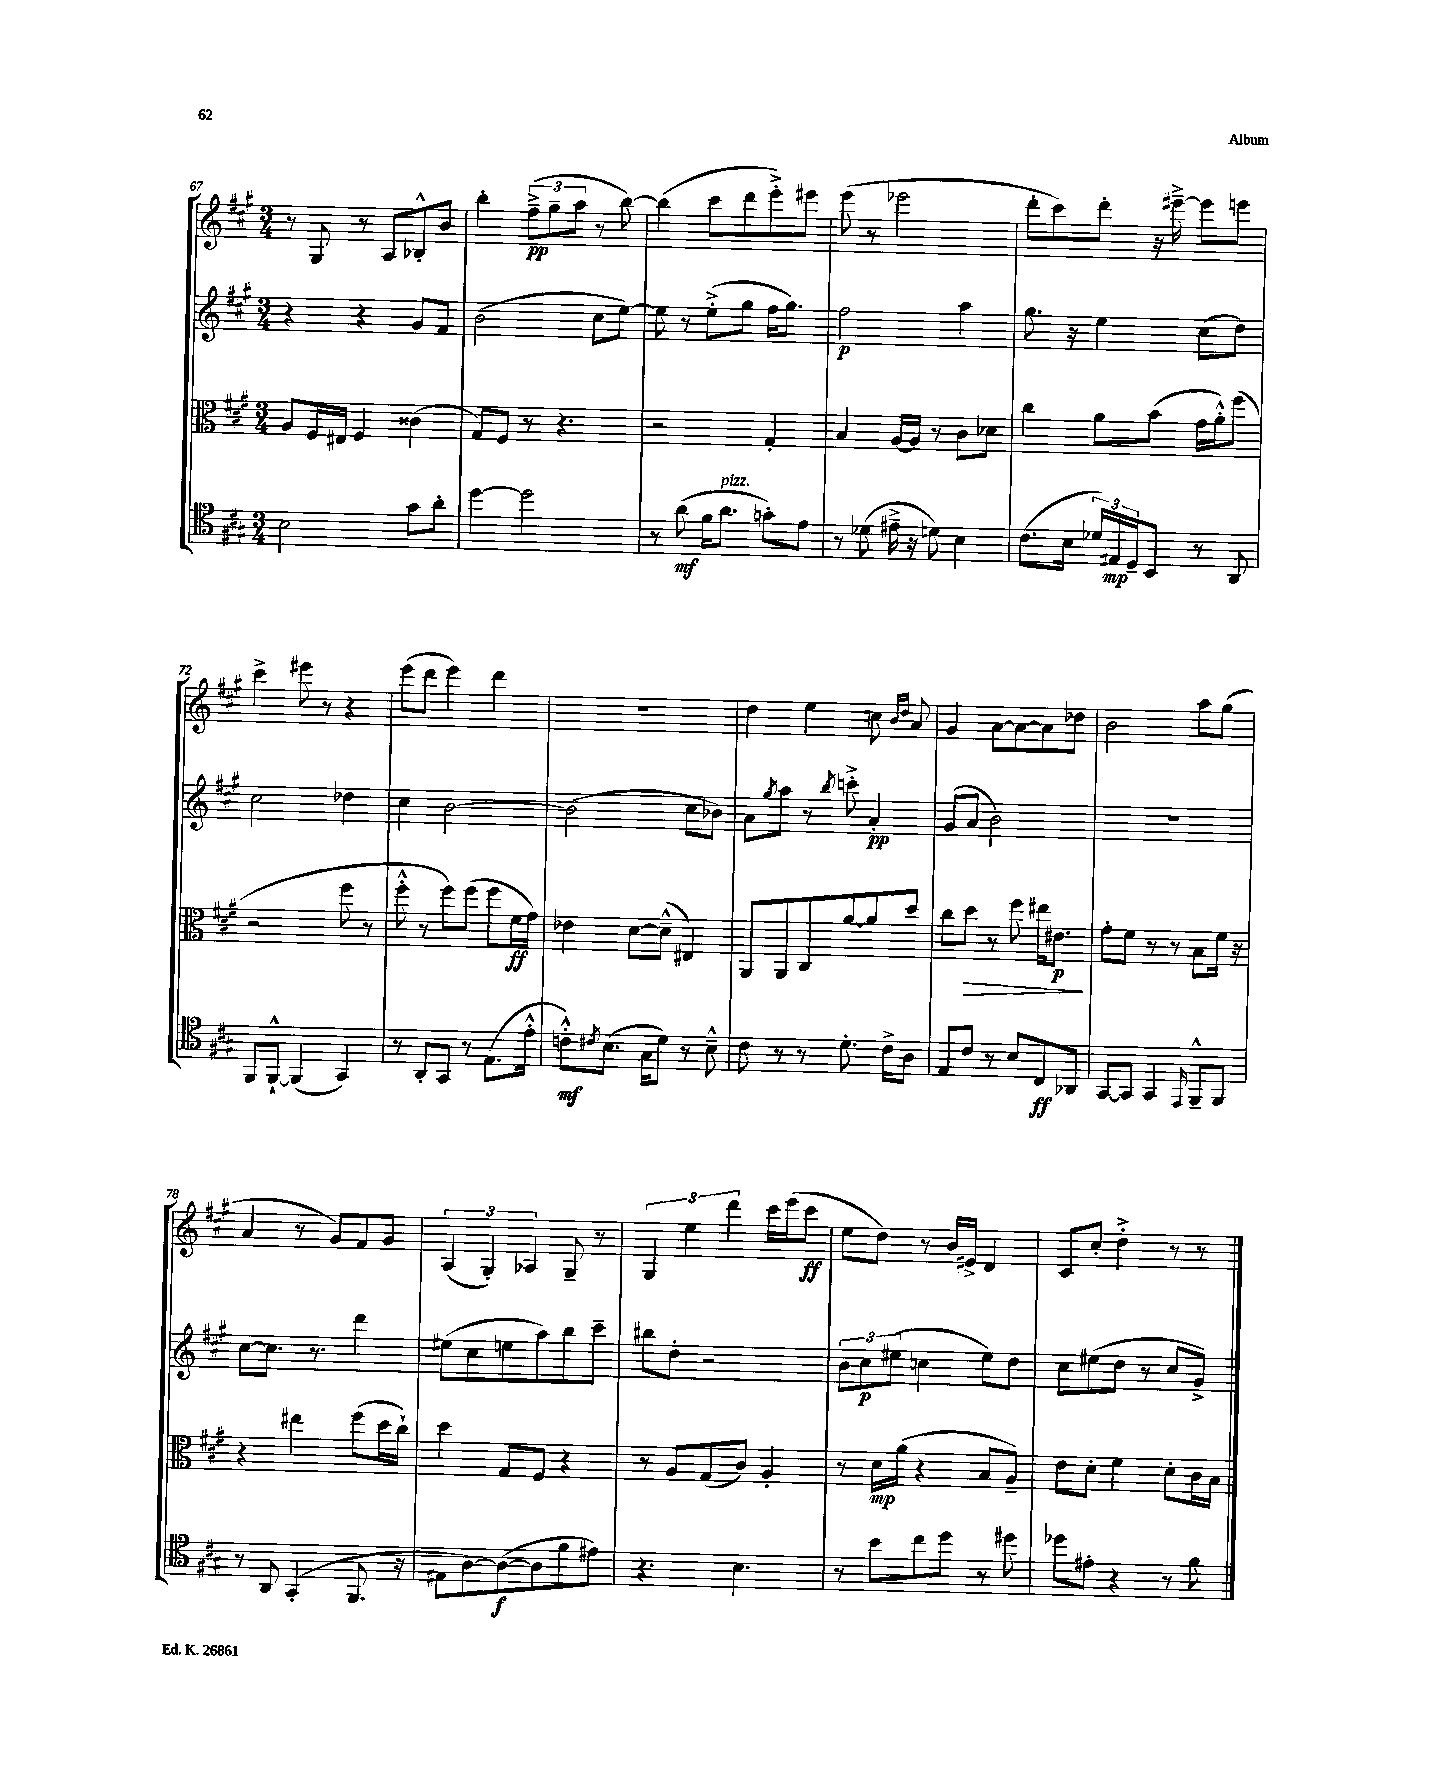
<<
\new StaffGroup <<
\new Staff = "s0" {
    \clef treble \key a \major \numericTimeSignature \time 3/4
    r8 gis8 r8 a8 bes8-.-^ b'8 |
    b''4-. \tuplet 3/2 { fis''8--->\pp( gis''8-- a''8 } r8 b''8~) |
    b''4( cis'''8 d'''8 e'''8-.->) eis'''8 |
    e'''8( r8 ees'''2 |
    d'''8-. cis'''8) d'''8-. r16 eis'''16~---> eis'''8 e'''8 |
    cis'''4-> eis'''8 r8 r4 |
    e'''8( d'''8 e'''4) d'''4 |
    R2. |
    d''4 e''4 c''8 \grace { b'16 d''16 } a'8 |
    gis'4 a'8~ a'8~ a'8 des''8 |
    b'2 a''8 gis''8( |
    a'4 r8 gis'8) fis'8 gis'8 |
    \tuplet 3/2 { a4( gis4-.) aes4 } gis8-- r8 |
    \tuplet 3/2 { gis4 e''4 d'''4 } cis'''16 e'''16( cis'''8\ff |
    e''8 d''8) r8 b'16 eis'16-> d'4 |
    cis'8 cis''8-. d''4-.-> r8 r8 \bar "|." |
}
\new Staff = "s1" {
    \clef treble \key a \major \numericTimeSignature \time 3/4
    r4 r4 gis'8 fis'8 |
    b'2( cis''8 e''8~) |
    e''8 r8 e''8-.->( gis''8 fis''16 gis''8.) |
    fis''2\p a''4 |
    gis''8. r16 e''4 cis''8( d''8) |
    cis''2 des''4 |
    cis''4 b'2~ |
    b'2( cis''8 bes'8) |
    a'8 \acciaccatura { gis''8 } a''8 r8 \acciaccatura { b''8 } c'''8-.-> a'4-.\pp |
    gis'8( a'8 b'2) |
    R2. |
    cis''8~ cis''8. r8. d'''4 |
    eis''8( cis''8 e''8 a''8) b''8 cis'''8-- |
    bis''8 d''8-. r2 |
    \tuplet 3/2 { b'8 cis''8\p eis''8( } c''4 eis''8) d''8 |
    cis''8 eis''8( d''8 r8 cis''8 gis'8->) \bar "|." |
}
\new Staff = "s2" {
    \clef alto \key a \major \numericTimeSignature \time 3/4
    a8 fis16 eis16 fis4 cisis'4( |
    gis8) fis8 r8 r4. |
    r2 gis4-. |
    b4 a16~ a16 r8 cis'8 des'8 |
    cis''4 a'8 b'8( gis'16 a'16-.-^) fis''8( |
    r2 fis''8 r8 |
    fis''8-.-^ r8 fis''8) fis''8( fis''8 fis'16\ff gis'16) |
    ees'4 d'8~ d'8---^( eis4) |
    a,8 a,8 cis8 a'8~ a'8 d''8 |
    cis''8 d''8\> r8 fis''8 eis''16 eis'8.\p\! |
    gis'8-. fis'8 r8 r8 b8 fis'16 r16 |
    r4 eis''4 fis''8( d''16 cis''16-!) |
    d''4 gis8 fis8 r4 |
    r8 a8 gis8( cis'8) a4-. |
    r8 d'16\mp a'16( r4 b8 a8--) |
    e'8 d'8-. fis'4 d'8-. cis'16 b16 \bar "|." |
}
\new Staff = "s3" {
    \clef tenor \key a \major \numericTimeSignature \time 3/4
    b2 gis'8 a'8-. |
    d''4~ d''2 |
    r8 a'8\mf( fis'16 a'8.^\markup { \italic "pizz." } g'8-.) e'8 |
    r8 des'8( eis'16---> r16 d'8) b4 |
    cis'8.( b16 \tuplet 3/2 { des'16) eis16\mp d16-- } b,8 r8 a,8 |
    fis,8 fis,8~-!-^ fis,4( gis,4) |
    r8 a,8-. gis,8 r8 e8.( e'16-.-^ |
    c'8-.-^\mf) \acciaccatura { cis'8 } b8.( gis16 d'8) r8 b8---^ |
    cis'8 r8 r8 d'8.-. cis'16-> a8 |
    e8 cis'8 r8 b8 cis8\ff aes,8 |
    gis,8~ gis,8 gis,4 \grace { e,16 } fis,8---^ fis,8 |
    r8 a,8 gis,4-.( fis,8. r16 |
    eis8 a8~) a8~\f( a8 fis'8 eis'8) |
    r4. b4. |
    r8 b'8 cis''8 d''8 r8 dis''8 |
    des''8 eis'8-. r4 r8 fis'8 \bar "|." |
}
>>
>>
\layout { \context { \Score currentBarNumber = #67 } }
